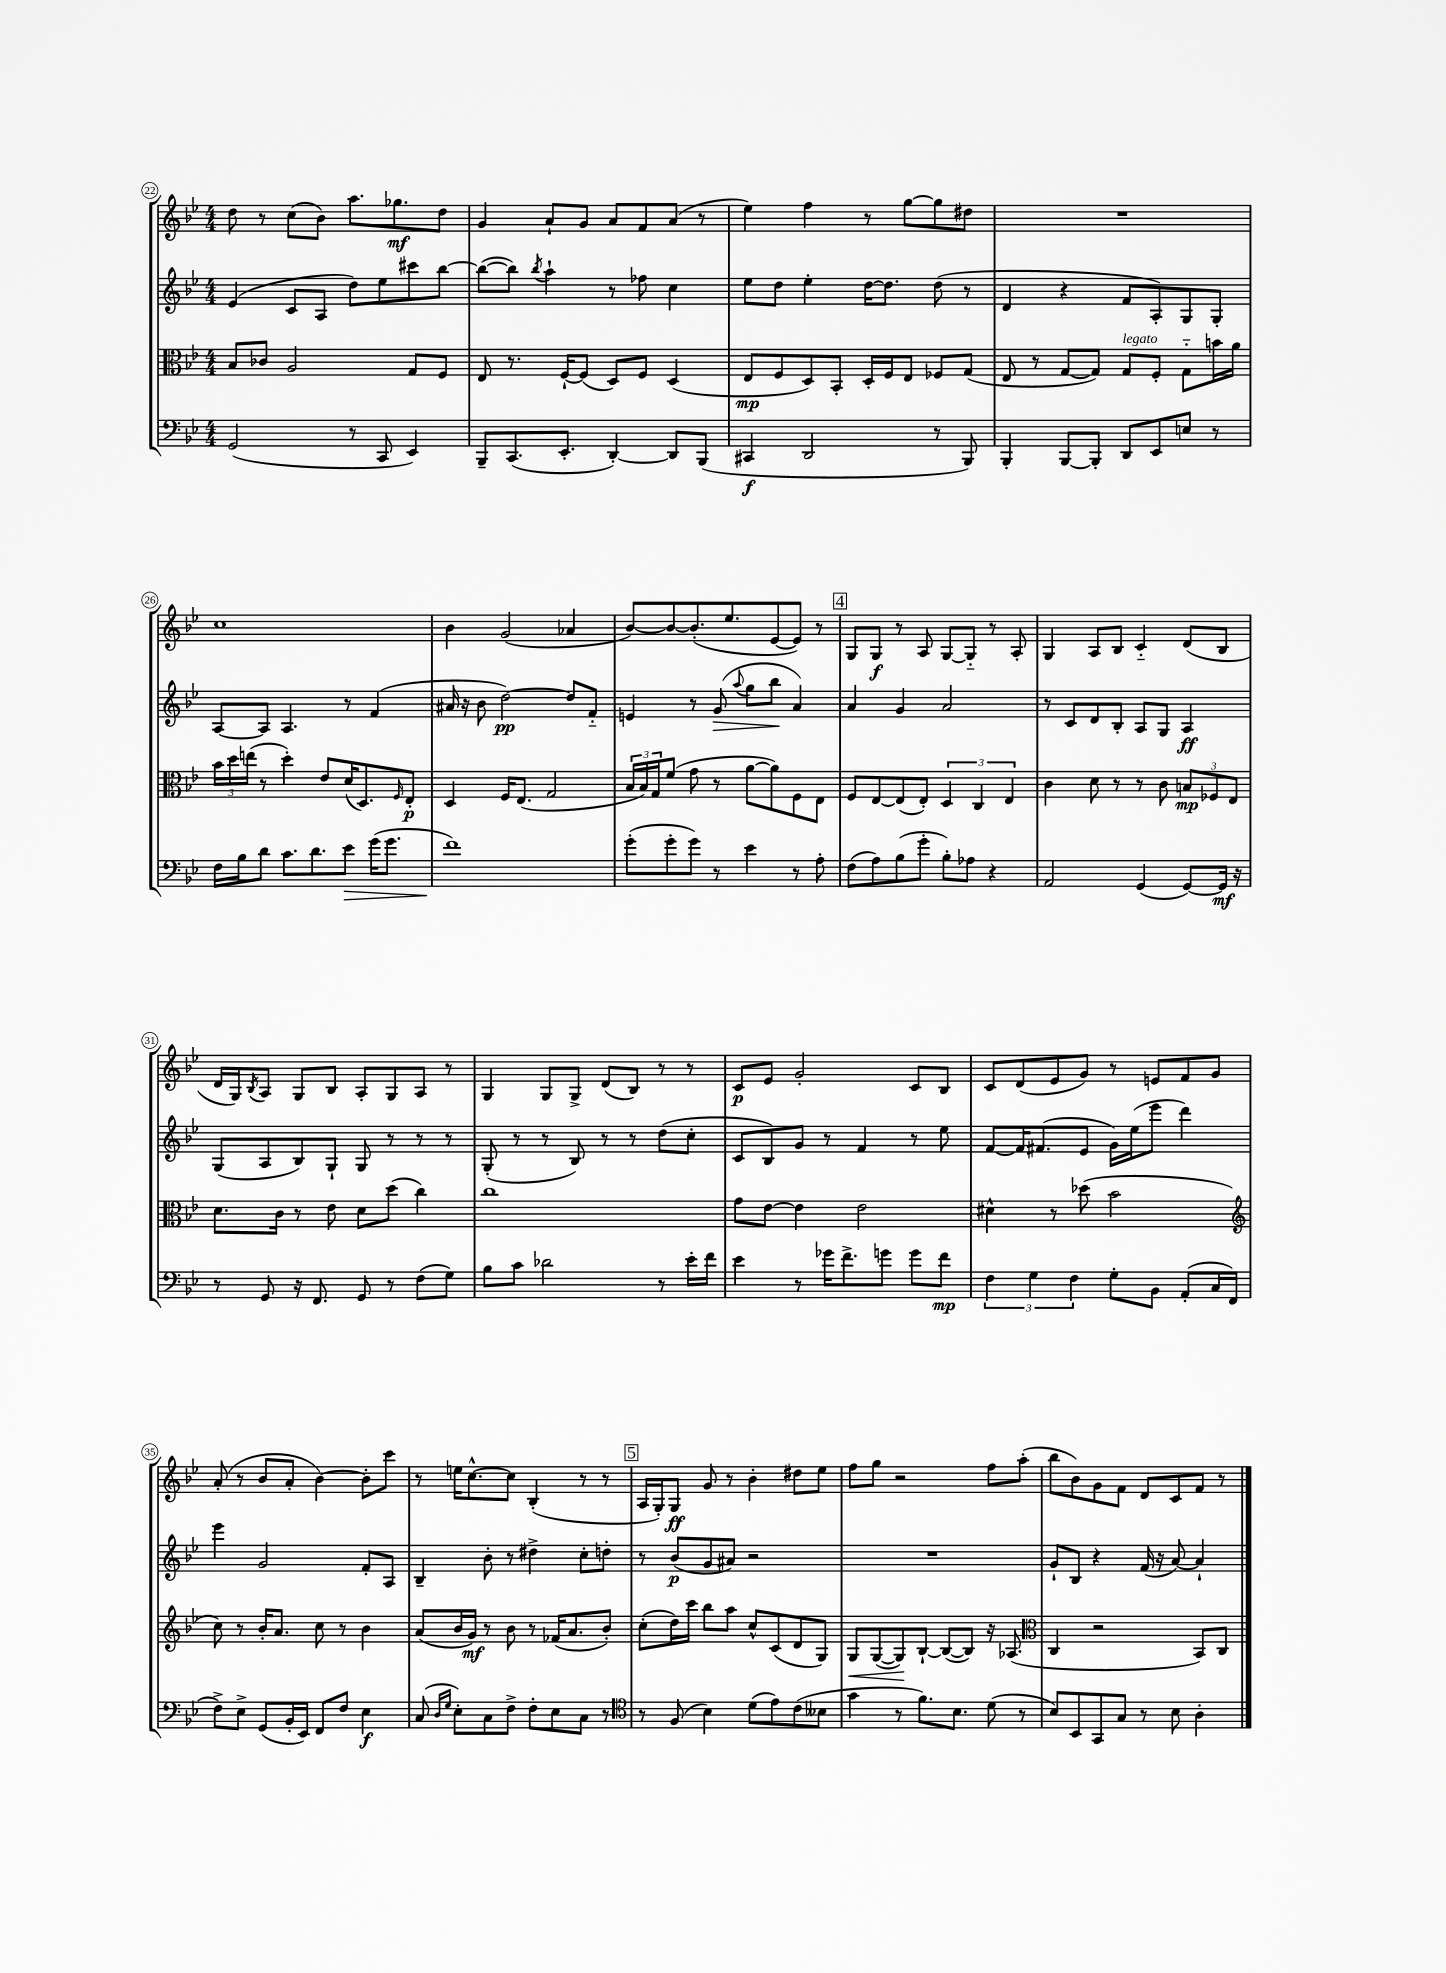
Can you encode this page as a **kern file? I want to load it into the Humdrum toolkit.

**kern	**dynam	**kern	**dynam	**kern	**dynam	**kern	**dynam
*part4	*part4	*part3	*part3	*part2	*part2	*part1	*part1
*staff4	*staff4	*staff3	*staff3	*staff2	*staff2	*staff1	*staff1
*clefF4	*	*clefC3	*	*clefG2	*	*clefG2	*
*k[b-e-]	*	*k[b-e-]	*	*k[b-e-]	*	*k[b-e-]	*
*M4/4	*	*M4/4	*	*M4/4	*	*M4/4	*
=22	=22	=22	=22	=22	=22	=22	=22
(2GG/	.	8B-/L	.	(4e-/	.	8dd\	.
.	.	8c-X/J	.	.	.	8r	.
.	.	2A/	.	8c/L	.	(8cc\L	.
.	.	.	.	8A/J	.	8b-\J)	.
8r	.	.	.	8dd\L)	.	8.aa\L	.
8CC/	.	.	.	8ee-\	.	.	.
.	.	.	.	.	.	8.gg-X\	mf
4EE-/)	.	8G/L	.	8ccc#X\	.	.	.
.	.	8F/J	.	[8bb-\J	.	8dd\J	.
=23	=23	=23	=23	=23	=23	=23	=23
8BBB-~/L	.	8E-/	.	(8bb-\L_	.	4g/	.
(8.CC/	.	8.r	.	8bb-\J])	.	.	.
.	.	.	.	8qbb-/	.	.	.
.	.	.	.	4aa`\	.	8a`/L	.
8.EE-'/J	.	[16F`/KL	.	.	.	.	.
.	.	(8F/J]	.	.	.	8g/J	.
[4DD'/)	.	8D/L)	.	8r	.	8a/L	.
.	.	8F/J	.	8ff-X\	.	8f/	.
8DD/L]	.	(4D/	.	4cc\	.	(8a/J	.
(8BBB-/J	.	.	.	.	.	8r	.
=24	=24	=24	=24	=24	=24	=24	=24
4CC#X/	f	8E-/L	mp	8ee-\L	.	4ee-\)	.
.	.	8F/	.	8dd\J	.	.	.
2DD/	.	8D/)	.	4ee-'\	.	4ff\	.
.	.	8BB-'/J	.	.	.	.	.
.	.	16D'/LL	.	[16dd\KL	.	8r	.
.	.	16F/J	.	8.dd\J]	.	.	.
.	.	8E-/J	.	.	.	[8gg\L	.
8r	.	8F-X/L	.	(8dd\	.	8gg\]	.
8BBB-/)	.	(8G/J	.	8r	.	8dd#X\J	.
=25	=25	=25	=25	=25	=25	=25	=25
4BBB-'/	.	8E-/	.	4d/	.	1r	.
.	.	8r	.	.	.	.	.
[8BBB-/L	.	[8G/L	.	4r	.	.	.
8BBB-'/J]	.	8G/J])	.	.	.	.	.
!	!	!LO:TX:a:i:t=legato	!	!	!	!	!
8DD/L	.	8G/L	.	8f/L	.	.	.
8EE-/	.	8F'/J	.	8A'/)	.	.	.
8En/J	.	8G\L	.	8G/	.	.	.
8r	.	16bn\L	.	8G'/J	.	.	.
.	.	16a\JJ	.	.	.	.	.
!!LO:LB:g=z
=26	=26	=26	=26	=26	=26	=26	=26
16F\LL	.	24b-\LL	.	[8A/L	.	1cc	.
.	.	24dd\	.	.	.	.	.
16B-\J	.	.	.	.	.	.	.
.	.	(24een\JJ	.	.	.	.	.
8d\J	.	8r	.	8A/J]	.	.	.
8.c\L	.	4dd'\)	.	4.A/	.	.	.
8.d\	.	.	.	.	.	.	.
.	.	8e-/L	.	.	.	.	.
!	!LO:HP:b	!	!	!	!	!	!
8e-\J	>	(16d/K	.	8r	.	.	.
.	.	8.D/)	.	.	.	.	.
(16g\KL	.	.	.	(4f/	.	.	.
8.g\J	.	.	.	.	.	.	.
.	.	16qqF/	.	.	.	.	.
.	.	8E-'/J	p	.	.	.	.
=27	=27	=27	=27	=27	=27	=27	=27
1f)	.	4D/	.	16a#X/	.	4b-\	.
.	.	.	.	16r	.	.	.
.	.	.	.	8b-\	.	.	.
.	.	16F/KL	.	[2dd\)	pp	(2g/	.
.	.	(8.E-/J	.	.	.	.	.
.	.	2G/	.	.	.	.	.
.	.	.	.	8dd/L]	.	4a-X/	.
.	.	.	.	8f/J	.	.	.
.	]	.	.	.	.	.	.
=28	=28	=28	=28	=28	=28	=28	=28
(8g'\L	.	24B-/LL	.	4en/	.	[8b-/L)	.
.	.	24B-/)	.	.	.	.	.
.	.	24G/J	.	.	.	.	.
8g'\	.	(8f/J	.	.	.	8b-/_	.
8g\J)	.	8g\	.	8r	.	(8.b-'/]	.
!	!	!	!	!	!LO:HP:b	!	!
8r	.	8r	.	(8g/	>	.	.
.	.	.	.	.	.	8.ee-/	.
.	.	.	.	8qqaa/	.	.	.
4e-\	.	[8a\L	.	8gg\L	.	.	.
.	.	8a\])	.	8bb-\J	.	[8e-/	.
8r	.	8F\	.	4a/)	]	8e-/J])	.
8A'\	.	8E-\J	.	.	.	8r	.
!!LO:REH:place=s1:t=4
=29	=29	=29	=29	=29	=29	=29	=29
(8F\L	.	8F/L	.	4a/	.	8G/L	.
8A\)	.	[8E-/	.	.	.	8G/J	f
(8B-\	.	(8E-/]	.	4g/	.	8r	.
8g'\J	.	8E-'/J)	.	.	.	8A/	.
8B-'\L)	.	6D/	.	2a/	.	[8G/L	.
8A-X\J	.	.	.	.	.	8G/J]	.
.	.	6C/	.	.	.	.	.
4r	.	.	.	.	.	8r	.
.	.	6E-/	.	.	.	.	.
.	.	.	.	.	.	8A'/	.
=30	=30	=30	=30	=30	=30	=30	=30
2AA/	.	4c\	.	8r	.	4G/	.
.	.	.	.	8c/L	.	.	.
.	.	8d\	.	8d/	.	8A/L	.
.	.	8r	.	8B-'/J	.	8B-/J	.
(4GG/	.	8r	.	8A/L	.	4c/	.
.	.	8c\	.	8G/J	.	.	.
[8GG/L)	.	12Bn/L	mp	4A/	ff	(8d/L	.
.	.	12F-X/	.	.	.	.	.
16GG/Jk]	mf	.	.	.	.	8B-/J	.
.	.	12E-/J	.	.	.	.	.
16r	.	.	.	.	.	.	.
!!LO:LB:g=z
=31	=31	=31	=31	=31	=31	=31	=31
8r	.	8.d\L	.	(8G/L	.	16d/LL	.
.	.	.	.	.	.	16G/J)	.
.	.	.	.	.	.	8qB-/	.
8GG/	.	.	.	8A/	.	8A/J	.
.	.	16c\Jk	.	.	.	.	.
16r	.	8r	.	8B-/)	.	8G/L	.
8.FF/	.	.	.	.	.	.	.
.	.	8e-\	.	8G`/J	.	8B-/J	.
8GG/	.	8d\L	.	8G/	.	8A'/L	.
8r	.	(8dd\J	.	8r	.	8G/	.
(8F\L	.	4cc\)	.	8r	.	8A/J	.
8G\J)	.	.	.	8r	.	8r	.
=32	=32	=32	=32	=32	=32	=32	=32
8B-\L	.	1cc	.	(8G'/	.	4G/	.
8c\J	.	.	.	8r	.	.	.
2d-X\	.	.	.	8r	.	8G/L	.
.	.	.	.	8B-/)	.	8G^/J	.
.	.	.	.	8r	.	(8d/L	.
.	.	.	.	8r	.	8B-/J)	.
8r	.	.	.	(8dd\L	.	8r	.
16e-'\LL	.	.	.	8cc'\J	.	8r	.
16f\JJ	.	.	.	.	.	.	.
=33	=33	=33	=33	=33	=33	=33	=33
4e-\	.	8g\L	.	8c/L	.	8c/L	p
.	.	[8e-\J	.	8B-/)	.	8e-/J	.
8r	.	4e-\]	.	8g/J	.	2g'/	.
16g-X\KL	.	.	.	8r	.	.	.
8.f^\	.	.	.	.	.	.	.
.	.	2e-\	.	4f/	.	.	.
8gn\J	.	.	.	.	.	.	.
8g\L	.	.	.	8r	.	8c/L	.
8f\J	mp	.	.	8ee-\	.	8B-/J	.
=34	=34	=34	=34	=34	=34	=34	=34
6F\	.	4d#X^^\	.	[8f/L	.	8c/L	.
.	.	.	.	16f/K]	.	(8d/	.
6G\	.	.	.	.	.	.	.
.	.	.	.	(8.f#X/	.	.	.
.	.	8r	.	.	.	8e-/	.
6F\	.	.	.	.	.	.	.
.	.	(8dd-X\	.	8e-/J	.	8g/J)	.
8G'\L	.	2b-\	.	16g\LL)	.	8r	.
.	.	.	.	(16ee-\J	.	.	.
8BB-\J	.	.	.	8eee-\J	.	8en/L	.
(8AA'/L	.	.	.	4ddd\)	.	8f/	.
16C/L	.	.	.	.	.	8g/J	.
16FF/JJ	.	.	.	.	.	.	.
!!LO:LB:g=z
=35	=35	=35	=35	=35	=35	=35	=35
*	*	*clefG2	*	*	*	*	*
8F^\L)	.	8cc\)	.	4eee-\	.	(8a'/	.
8E-^\J	.	8r	.	.	.	8r	.
(8GG/L	.	16b-'/KL	.	2g/	.	8b-/L	.
.	.	8.a/J	.	.	.	.	.
16BB-'/L	.	.	.	.	.	8a'/J	.
16EE-/JJ)	.	.	.	.	.	.	.
8FF/L	.	8cc\	.	.	.	[4b-\)	.
8F/J	.	8r	.	.	.	.	.
4E-\	f	4b-\	.	8f'/L	.	8b-'\L]	.
.	.	.	.	8A/J	.	8ccc\J	.
=36	=36	=36	=36	=36	=36	=36	=36
(8C/	.	(8a/L	.	4B-~/	.	8r	.
16qqD/LL	.	.	.	.	.	.	.
16qqG/JJ	.	.	.	.	.	.	.
8E-'\L)	.	16b-/L	.	.	.	16een\KL	.
.	.	16g/JJ)	mf	.	.	[8.cc^^\	.
8C\	.	8r	.	8b-'\	.	.	.
8F^\J	.	8b-\	.	8r	.	8cc\J]	.
8F'\L	.	8r	.	4dd#X^\	.	(4B-'/	.
8E-\	.	(16f-X/KL	.	.	.	.	.
.	.	8.a/	.	.	.	.	.
8C\J	.	.	.	8cc'\L	.	8r	.
8r	.	8b-'/J)	.	8ddn'\J	.	8r	.
!!LO:REH:place=s1:t=5
=37	=37	=37	=37	=37	=37	=37	=37
*clefC4	*	*	*	*	*	*	*
8r	.	(8cc'\L	.	8r	.	16A/LL	.
.	.	.	.	.	.	16G'/J)	.
(8F/	.	16dd\L)	.	(8b-/L	p	8G/J	ff
.	.	16ccc\JJ	.	.	.	.	.
4B-\)	.	8bb-\L	.	8g/	.	8g/	.
.	.	8aa\J	.	8a#X/J)	.	8r	.
(8d\L	.	8cc^^/L	.	2r	.	4b-'\	.
8e-\)	.	(8c/	.	.	.	.	.
(8c\	.	8d/	.	.	.	8dd#X\L	.
8B--X\J	.	8G/J)	.	.	.	8ee-\J	.
=38	=38	=38	=38	=38	=38	=38	=38
!	!	!	!LO:HP:b	!	!	!	!
4g\	.	8G/L	<	1r	.	8ff\L	.
.	.	([8G/	.	.	.	8gg\J	.
8r	.	8G/])	.	.	.	2r	.
8.f\L)	.	[8B-`/J	[	.	.	.	.
.	.	(8B-/L_	.	.	.	.	.
8.B-\J	.	.	.	.	.	.	.
.	.	8B-/J])	.	.	.	.	.
(8d\	.	16r	.	.	.	8ff\L	.
.	.	(8.A-X/	.	.	.	.	.
8r	.	.	.	.	.	(8aa'\J	.
=39	=39	=39	=39	=39	=39	=39	=39
*	*	*clefC3	*	*	*	*	*
8B-/L)	.	4C/	.	8g`/L	.	8bb-\L	.
8BB-/	.	.	.	8B-/J	.	8b-\)	.
8GG/	.	2r	.	4r	.	8g\	.
8G/J	.	.	.	.	.	8f\J	.
8r	.	.	.	(16f/	.	8d/L	.
.	.	.	.	16r	.	.	.
8B-\	.	.	.	[8a/)	.	8c/	.
4A'\	.	8BB-/L)	.	4a`/]	.	8f/J	.
.	.	8C/J	.	.	.	8r	.
==	==	==	==	==	==	==	==
*-	*-	*-	*-	*-	*-	*-	*-
